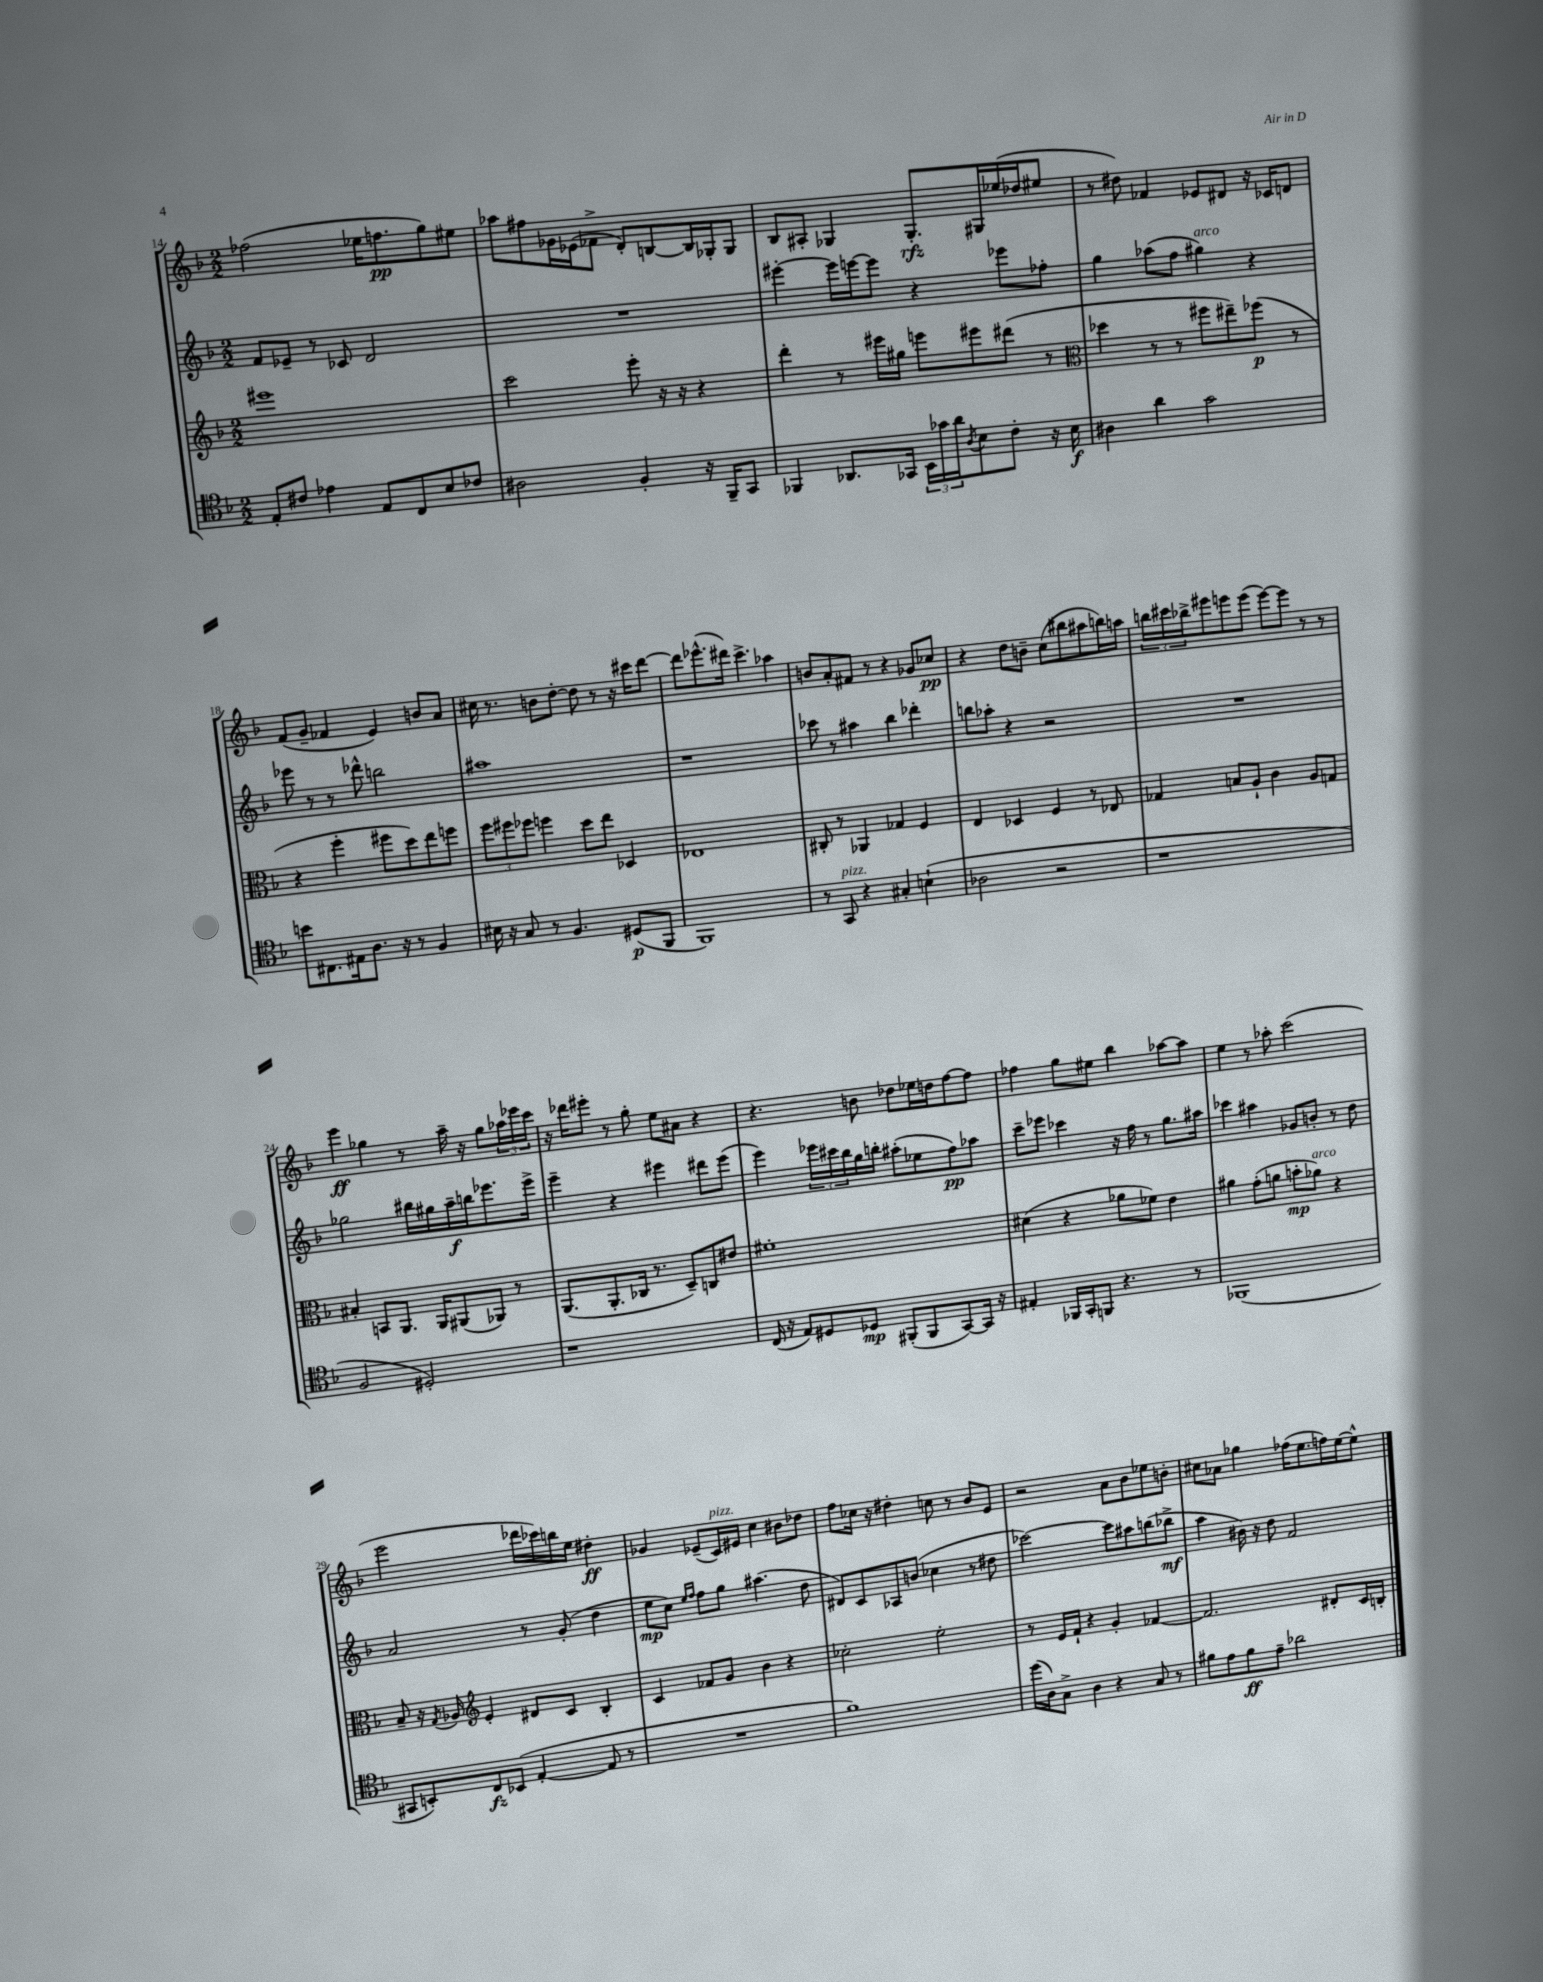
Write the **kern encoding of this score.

**kern	**dynam	**kern	**dynam	**kern	**dynam	**kern	**dynam
*part4	*part4	*part3	*part3	*part2	*part2	*part1	*part1
*staff4	*staff4	*staff3	*staff3	*staff2	*staff2	*staff1	*staff1
*clefC4	*	*clefG2	*	*clefG2	*	*clefG2	*
*k[b-]	*	*k[b-]	*	*k[b-]	*	*k[b-]	*
*M2/2	*	*M2/2	*	*M2/2	*	*M2/2	*
=14	=14	=14	=14	=14	=14	=14	=14
8E'/L	.	1eee#X	.	8f/L	.	(2ff-X\	.
8c#X/J	.	.	.	8e-X~/J	.	.	.
4e-X\	.	.	.	8r	.	.	.
.	.	.	.	8c-X/	.	.	.
8E/L	.	.	.	2d/	.	16ee-X\KL	.
.	.	.	.	.	.	8.ffn\	pp
8C/	.	.	.	.	.	.	.
8B-/	.	.	.	.	.	8gg\)	.
8c-X/J	.	.	.	.	.	8ee#X\J	.
=15	=15	=15	=15	=15	=15	=15	=15
2A#X\	.	2ccc\	.	1r	.	8aa-X\L	.
.	.	.	.	.	.	8ff#X\	.
.	.	.	.	.	.	16g-X\L	.
.	.	.	.	.	.	(16e-X\J	.
.	.	.	.	.	.	8f-X^\J	.
4F'/	.	8eee'\	.	.	.	8d'/L)	.
.	.	16r	.	.	.	[8Bn/	.
.	.	16r	.	.	.	.	.
16r	.	4r	.	.	.	16B/L]	.
16FF~/KL	.	.	.	.	.	16G-X'/J	.
8GG/J	.	.	.	.	.	8G-/J	.
=16	=16	=16	=16	=16	=16	=16	=16
4FF-X/	.	4ddd'\	.	[4eee#X'\	.	8B-/L	.
.	.	.	.	.	.	8A#X'/J	.
8.AA-X/L	.	8r	.	16eee#\LL]	.	4G-X/	.
.	.	.	.	[16eeen\J	.	.	.
.	.	16eee#X\LL	.	8eee\J]	.	.	.
16GG-X/Jk	.	16gg#X\JJ	.	.	.	.	.
24BB-\LL	.	8eeen\L	.	4r	.	8.G-'/L	rfz
24g-X\	.	.	.	.	.	.	.
24a\J	.	.	.	.	.	.	.
8qA/	.	.	.	.	.	.	.
8B-\	.	8eee#X\	.	.	.	.	.
.	.	.	.	.	.	16G#X/L	.
8c'\J	.	(8ddd#X\J	.	8eee-X\L	.	(16ee-X/	.
.	.	.	.	.	.	16dd-X/J	.
16r	.	8r	.	8ff-X'\J	.	8ee#X/J	.
16B-\	f	.	.	.	.	.	.
=17	=17	=17	=17	=17	=17	=17	=17
*	*	*clefC3	*	*	*	*	*
4A#X\	.	4dd-X\	.	4gg\	.	8r	.
.	.	.	.	.	.	8dd#X\)	.
4a\	.	8r	.	(8aa-X\L	.	4f-X/	.
.	.	8r	.	8ff\J	.	.	.
!	!	!	!	!LO:TX:a:i:t=arco	!	!	!
2g\	.	8ff#X\L	.	4gg#X\)	.	8e-X/L	.
.	.	8ee#X~\)	.	.	.	8d#X/J	.
.	.	(8ff-X\J	p	4r	.	16r	.
.	.	.	.	.	.	16c-X/KL	.
.	.	8r	.	.	.	8dn/J	.
!!LO:LB:g=z
=18	=18	=18	=18	=18	=18	=18	=18
8bn\L	.	4r	.	8eee-X\	.	(8f/L	.
8.C#X\	.	.	.	8r	.	8g~/J	.
.	.	4ff'\	.	8r	.	4f-X/	.
16E#X\k	.	.	.	.	.	.	.
8.A\J	.	.	.	8ddd-X^^\	.	.	.
.	.	8ff#X\L	.	2bbn\	.	4e/)	.
16r	.	.	.	.	.	.	.
8r	.	8dd\)	.	.	.	.	.
4F/	.	8ee\	.	.	.	8bn/L	.
.	.	8ffn\J	.	.	.	8a/J	.
=19	=19	=19	=19	=19	=19	=19	=19
16B#X\	.	12ff\L	.	1aa#X	.	16cc#X\	.
16r	.	.	.	.	.	8.r	.
.	.	12ff#X\	.	.	.	.	.
8G/	.	.	.	.	.	.	.
.	.	12ff-X\J	.	.	.	.	.
8r	.	4ffn\	.	.	.	8bn\L	.
4.F/	.	.	.	.	.	[8dd'\J	.
.	.	8dd\L	.	.	.	8dd\]	.
.	.	8ee\J	.	.	.	8r	.
(8D#X/L	p	4D-X/	.	.	.	16r	.
.	.	.	.	.	.	16ccc#X\KL	.
8FF/J	.	.	.	.	.	[8ddd\J	.
=20	=20	=20	=20	=20	=20	=20	=20
1FF)	.	1E-X	.	1r	.	8ddd\L]	.
.	.	.	.	.	.	(8.eee-X^^\	.
.	.	.	.	.	.	16ddd#X\Jk)	.
.	.	.	.	.	.	4.ccc^\	.
.	.	.	.	.	.	4aa-X\	.
=21	=21	=21	=21	=21	=21	=21	=21
8r	.	8C#X'/	.	8ccc-X\	.	8bn/L	.
!LO:TX:a:i:t=pizz.	!	!	!	!	!	!	!
8GG/	.	8r	.	8r	.	8a'/	.
4r	.	4AA-X/	.	4aa#X\	.	8f#X/J	.
.	.	.	.	.	.	8r	.
4G#X'/	.	4G-X/	.	4bb-\	.	4r	.
(4Bn`\	.	4F/	.	4ddd-X'\	.	8g-X/L	.
.	.	.	.	.	.	8cc-X/J	pp
=22	=22	=22	=22	=22	=22	=22	=22
2A-X\	.	4E/	.	8bbn\L	.	4r	.
.	.	.	.	8aa-X'\J	.	.	.
.	.	4D-X/	.	4r	.	8dd\L	.
.	.	.	.	.	.	8bn~\J	.
2r	.	4F/	.	2r	.	(8cc\L	.
.	.	.	.	.	.	8bb#X\	.
.	.	8r	.	.	.	8aa#X\	.
.	.	8E-X/	.	.	.	16bbn\L)	.
.	.	.	.	.	.	16aan\JJ	.
=23	=23	=23	=23	=23	=23	=23	=23
1r	.	4G-X/	.	1r	.	24bbn\LL	.
.	.	.	.	.	.	24ccc#X\	.
.	.	.	.	.	.	24bb-X^\J	.
.	.	.	.	.	.	8eee#X\	.
.	.	8Bn/L	.	.	.	8eeen\	.
.	.	8A`/J	.	.	.	(8eee\J	.
.	.	4c\	.	.	.	[8eee\L)	.
.	.	.	.	.	.	8eee\J]	.
.	.	8A/L	.	.	.	8r	.
.	.	8Gn/J	.	.	.	8r	.
!!LO:LB:g=z
=24	=24	=24	=24	=24	=24	=24	=24
2F/	.	4B#X'/	.	2gg-X\	.	4eee\	ff
.	.	8BBn/L	.	.	.	4gg-X\	.
.	.	8.AA/J	.	.	.	.	.
2D#X'/)	.	.	.	16bb#X\LL	.	8r	.
.	.	16AA/KL	.	16gg#X\	.	.	.
.	.	(8AA#X/	.	16aa~\	f	16aa~\	.
.	.	.	.	16bbn\J	.	16r	.
.	.	8AA-X/J)	.	8.eee-X\	.	8gg-\L	.
.	.	8r	.	.	.	24aa-X\L	.
.	.	.	.	.	.	24eee-X\	.
.	.	.	.	16eee-^\Jk	.	.	.
.	.	.	.	.	.	24ccc\JJ	.
=25	=25	=25	=25	=25	=25	=25	=25
1r	.	(8.AA/L	.	4eee~\	.	16r	.
.	.	.	.	.	.	16ddd-X\KL	.
.	.	.	.	.	.	8eee#X'\J	.
.	.	8.AA'/	.	.	.	.	.
.	.	.	.	4r	.	8r	.
.	.	16C-X/Jk	.	.	.	8gg'\	.
.	.	8.r	.	.	.	.	.
.	.	.	.	4eee#X\	.	8ee\L	.
.	.	8D~/L)	.	.	.	8a#X\J	.
.	.	8Cn/	.	8ddd#X\L	.	4r	.
.	.	8e#X/J	.	(8eee#\J	.	.	.
=26	=26	=26	=26	=26	=26	=26	=26
(16C/	.	1f#X'	.	4eee\)	.	4.r	.
16r	.	.	.	.	.	.	.
8E/L)	.	.	.	.	.	.	.
8D#X/	.	.	.	24eee-X\LL	.	.	.
.	.	.	.	24ccc#X\	.	.	.
.	.	.	.	24bb-\	.	.	.
8D-X/J	mp	.	.	16gg\	.	8bn\	.
.	.	.	.	16bbn'\JJ	.	.	.
(8FF#X'/L	.	.	.	(8aa#X'\L	.	8dd-X\L	.
8FF#/	.	.	.	8ee-X\	.	16ee-X\L	.
.	.	.	.	.	.	16ddn\J	.
[8GG/)	.	.	.	8ff\)	pp	[8ff\	.
16GG/Jk]	.	.	.	8aa-X\J	.	8ff\J]	.
16r	.	.	.	.	.	.	.
=27	=27	=27	=27	=27	=27	=27	=27
4E#X'/	.	(4d#X\	.	8ccc~\L	.	4ff-X\	.
.	.	.	.	8eee-X\J	.	.	.
16FF-X/LL	.	4r	.	4ccc-X\	.	8gg\L	.
16GG'/J	.	.	.	.	.	.	.
8FFn/J	.	.	.	.	.	8ee#X\J	.
4.r	.	8a-X\L	.	16r	.	4bb-\	.
.	.	.	.	16ff\	.	.	.
.	.	8f-X\J)	.	8r	.	.	.
.	.	4e\	.	8.gg\L	.	[8aa-X\L	.
8r	.	.	.	.	.	8aa-\J]	.
.	.	.	.	16aa#X\Jk	.	.	.
=28	=28	=28	=28	=28	=28	=28	=28
(1FF-X	.	4a#X\	.	4ccc-X\	.	4ee\	.
.	.	(8g'\L	.	4aa#X\	.	8r	.
.	.	8an\J	.	.	.	8aa-X'\	.
.	.	8bn'\L	mp	8g-X/L	.	(2ccc\	.
!	!	!LO:TX:a:i:t=arco	!	!	!	!	!
.	.	8a-X\J)	.	8bn'/J	.	.	.
.	.	4r	.	8r	.	.	.
.	.	.	.	8dd\	.	.	.
!!LO:LB:g=z
=29	=29	=29	=29	=29	=29	=29	=29
8GG#X/L	.	8B-~/	.	2a/	.	2eee\	.
8BBn'/)	.	16r	.	.	.	.	.
.	.	8qG/	.	.	.	.	.
.	.	16A-X/	.	.	.	.	.
*	*	*clefG2	*	*	*	*	*
8C/	fz	4e'/	.	.	.	.	.
(8BB-X/J	.	.	.	.	.	.	.
[4E'/	.	8d#X/L	.	8r	.	16ddd-X\LL	.
.	.	.	.	.	.	16ccc-X\)	.
.	.	8c/J	.	(8g'/	.	16bbn\	.
.	.	.	.	.	.	16ee\JJ	.
8E/]	.	4B-'/	.	4dd\	.	4dd#X'\	ff
8r	.	.	.	.	.	.	.
=30	=30	=30	=30	=30	=30	=30	=30
1r	.	4c/	.	8ee\L	mp	4g-X/	.
.	.	.	.	8cc\J)	.	.	.
.	.	.	.	16qqee/LL	.	.	.
.	.	.	.	16qqff/JJ	.	.	.
.	.	8f-X/L	.	8ff\L	.	(8e-X~/L	.
!	!	!	!	!	!	!LO:TX:a:i:t=pizz.	!
.	.	8g/J	.	8gg\J	.	16c/L)	.
.	.	.	.	.	.	16e#X/JJ	.
.	.	4b-\	.	(4.aa#X\	.	4cc\	.
.	.	4r	.	.	.	8b#X\L	.
.	.	.	.	8dd\	.	8dd-X\J	.
=31	=31	=31	=31	=31	=31	=31	=31
1f)	.	2cc-X'\	.	8d#X/L)	.	8ff\L	.
.	.	.	.	8c/	.	16cc-X\Jk	.
.	.	.	.	.	.	16r	.
.	.	.	.	8A-X/	.	4dd#X'\	.
.	.	.	.	(8bn/J	.	.	.
.	.	2ee'\	.	4cc-X\	.	8ccn\	.
.	.	.	.	.	.	8r	.
.	.	.	.	8r	.	8b-/L	.
.	.	.	.	8dd#X\	.	8e/J	.
=32	=32	=32	=32	=32	=32	=32	=32
(16dd\LL	.	8r	.	[2ccc-X\)	.	2r	.
16A\J)	.	.	.	.	.	.	.
8G^\J	.	16e/LL	.	.	.	.	.
.	.	16f`/JJ	.	.	.	.	.
4A\	.	4r	.	.	.	.	.
4r	.	4g'/	.	8ccc-\L]	.	8a\L	.
.	.	.	.	8aa#X\	.	8b-\	.
8G/	.	[4f-X/	.	(8bbn\	.	8ee-X\	.
8r	.	.	.	8bb-X^\J	mf	8bn'\J	.
=33	=33	=33	=33	=33	=33	=33	=33
8f#X\L	.	2.f-/]	.	4aa\	.	8cc#X\L	.
8e\	.	.	.	.	.	8a-X\J	.
8f#\	ff	.	.	16b#X\)	.	4gg-X\	.
.	.	.	.	16r	.	.	.
8e~\J	.	.	.	8dd\	.	.	.
2a-X\	.	.	.	2f/	.	(16ff-X\KL	.
.	.	.	.	.	.	8.ee\	.
.	.	8d#X'/L	.	.	.	16ffn\L)	.
.	.	.	.	.	.	[16ee\J	.
.	.	16c/L	.	.	.	8ee^^\J]	.
.	.	16Bn'/JJ	.	.	.	.	.
==	==	==	==	==	==	==	==
*-	*-	*-	*-	*-	*-	*-	*-
